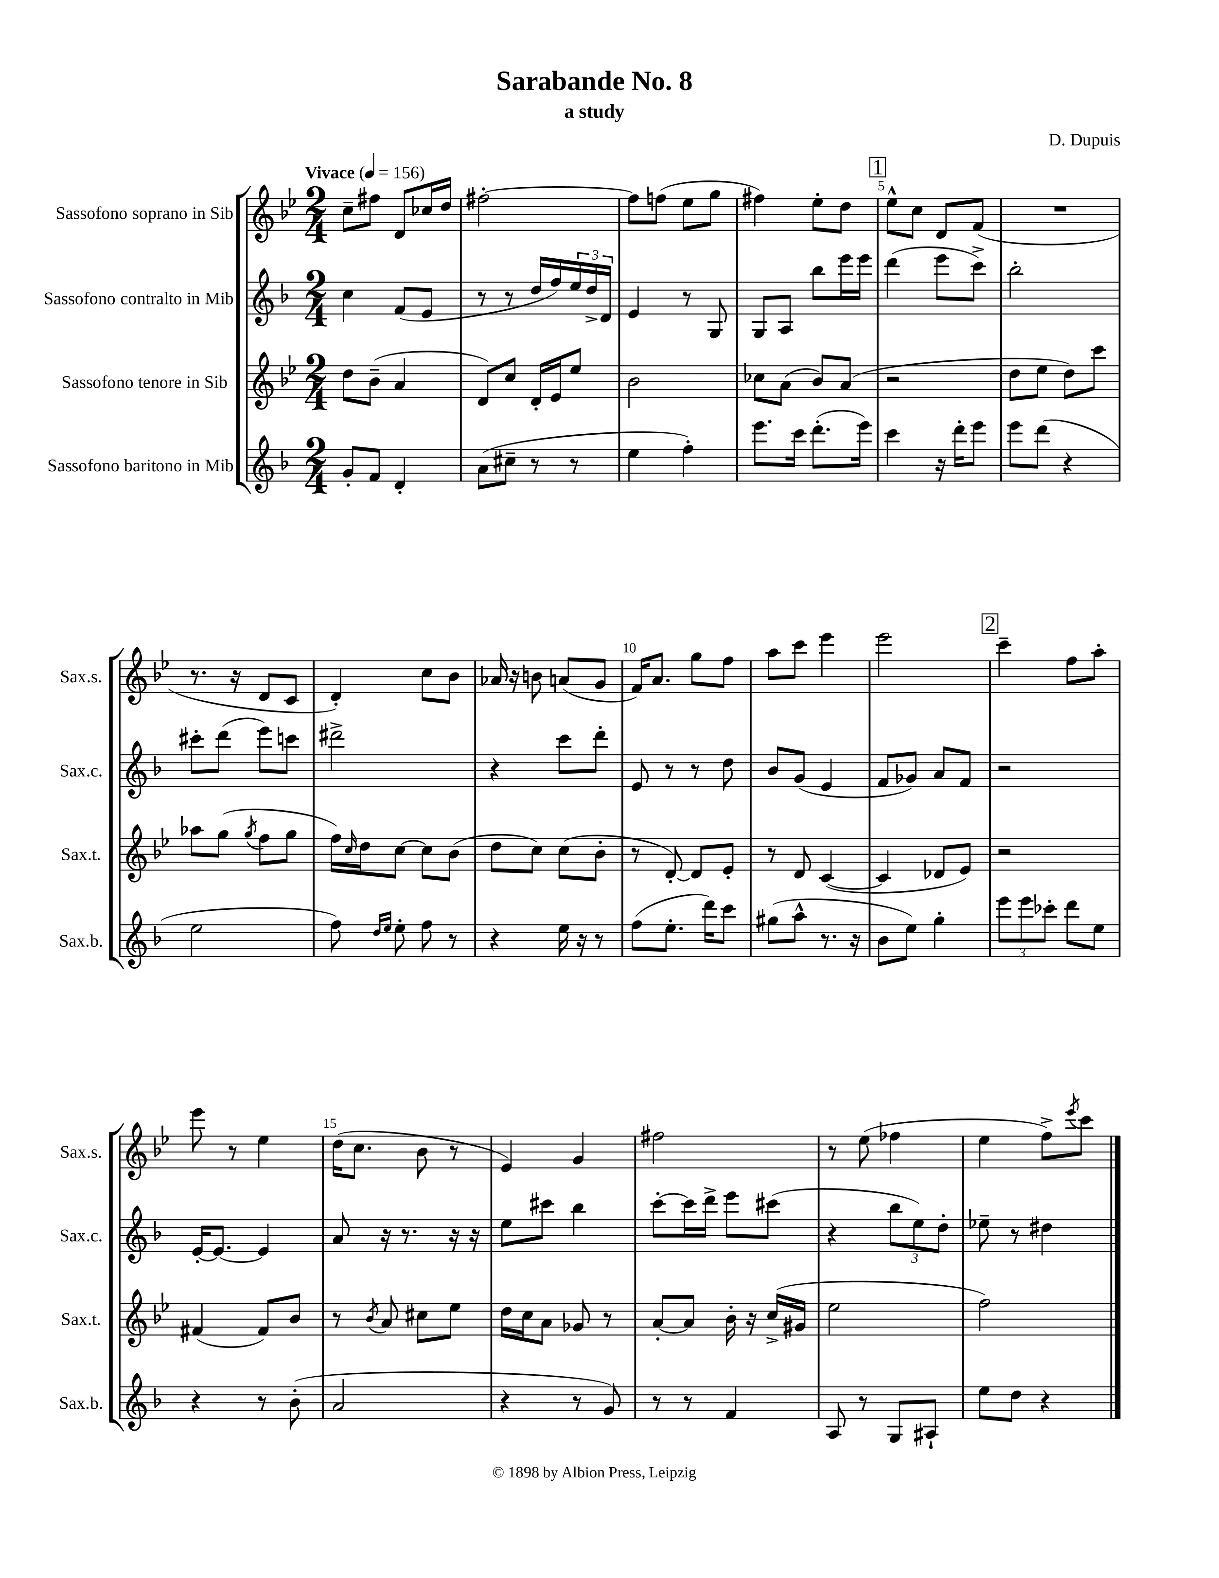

**kern	**kern	**kern	**kern
*part4	*part3	*part2	*part1
*staff4	*staff3	*staff2	*staff1
*I"Sassofono baritono in Mib	*I"Sassofono tenore in Sib	*I"Sassofono contralto in Mib	*I"Sassofono soprano in Sib
*I'Sax.b.	*I'Sax.t.	*I'Sax.c.	*I'Sax.s.
*clefG2	*clefG2	*clefG2	*clefG2
*k[b-]	*k[b-e-]	*k[b-]	*k[b-e-]
*M2/4	*M2/4	*M2/4	*M2/4
*MM156	*MM156	*MM156	*MM156
=1	=1	=1	=1
!	!	!	!LO:TX:a:B:t=Vivace
8g'/L	8dd\L	4cc\	8cc~\L
8f/J	(8b-~\J	.	8ff#X\J
4d'/	4a/	(8f/L	8d/L
.	.	8e/J	16cc-X/L
.	.	.	16dd/JJ
=2	=2	=2	=2
(8a\L	8d/L)	8r	[2ff#X'\
8cc#X~\J	8cc/J	8r	.
8r	16d'/LL	16dd/LL	.
.	16e-/J	16ff/)	.
8r	8ee-/J	24ee/	.
.	.	24dd^/	.
.	.	24d/JJ	.
=3	=3	=3	=3
4ee\	2b-\	4e/	8ff#\L]
.	.	.	(8ffn\J
4ff'\)	.	8r	8ee-\L
.	.	8G/	8gg\J
=4	=4	=4	=4
8.eee\L	8cc-X\L	8G/L	4ff#X\)
.	(8a\J	8A/J	.
16ccc\Jk	.	.	.
(8.ddd'\L	8b-/L)	8bb-\L	8ee-'\L
.	(8a/J	16eee\L	8dd\J
16eee\Jk)	.	16eee\JJ	.
!!LO:REH:place=s1:t=1
=5	=5	=5	=5
4ccc\	2r	(4ddd\	8ee-^^\L
.	.	.	8cc\J
16r	.	8eee\L	8d/L
16ddd'\KL	.	.	.
8eee\J	.	8ccc^\J)	(8f/J
=6	=6	=6	=6
8eee\L	8dd\L	2bb-'\	2r
(8ddd\J	8ee-\J	.	.
4r	8dd\L)	.	.
.	8ccc\J	.	.
!!LO:LB:g=z
=7	=7	=7	=7
2ee\	8aa-X\L	8ccc#X'\L	8.r
.	(8gg\J	(8ddd\J	.
.	.	.	16r
.	8qgg/	.	.
.	8ff\L	8eee\L)	8d/L
.	8gg\J	8cccn\J	8c/J
=8	=8	=8	=8
8ff\)	16ff\LL)	2ddd#X^\	4d'/)
.	16qqcc/	.	.
.	16dd\J	.	.
16qqdd/LL	.	.	.
16qqee/JJ	.	.	.
8ee'\	[8cc\J	.	.
8ff\	8cc\L]	.	8cc\L
8r	(8b-\J	.	8b-\J
=9	=9	=9	=9
4r	8dd\L	4r	16a-X/
.	.	.	16r
.	8cc\J)	.	8bn\
16ee\	(8cc\L	8ccc\L	(8an/L
16r	.	.	.
8r	8b-'\J	8ddd'\J	8g/J
=10	=10	=10	=10
(8ff\L	8r	8e/	16f/KL)
.	.	.	8.a/J
8.ee'\J	[8d'/)	8r	.
.	8d/L]	8r	8gg\L
16ddd\KL)	.	.	.
8ccc\J	8e-'/J	8dd\	8ff\J
=11	=11	=11	=11
(8gg#X\L	8r	8b-/L	8aa\L
8aa^^\J	8d/	(8g/J	8ccc\J
8.r	([4c/	4e/	4eee-\
16r	.	.	.
=12	=12	=12	=12
8b-\L	4c/]	8f/L	2eee-\
8ee\J)	.	8g-X/J)	.
4gg'\	8d-X/L	8a/L	.
.	8e-/J)	8f/J	.
!!LO:REH:place=s1:t=2
=13	=13	=13	=13
12eee\L	2r	2r	4ccc~\
12eee\	.	.	.
12ccc-X'\J	.	.	.
8ddd\L	.	.	8ff\L
8ee\J	.	.	8aa'\J
!!LO:LB:g=z
=14	=14	=14	=14
4r	(4f#X/	[16e'/KL	8eee-\
.	.	8.e/J_	.
.	.	.	8r
8r	8f#/L)	4e/]	4ee-\
(8b-'\	8b-/J	.	.
=15	=15	=15	=15
2a/	8r	8a/	(16dd\KL
.	.	.	8.cc\J
.	8qb-/	.	.
.	8a/	16r	.
.	.	8.r	.
.	8cc#X\L	.	8b-\
.	8ee-\J	16r	8r
.	.	16r	.
=16	=16	=16	=16
4r	16dd\LL	8ee\L	4e-/)
.	16cc\J	.	.
.	8a\J	8ccc#X\J	.
8r	8g-X/	4bb-\	4g/
8g/)	8r	.	.
=17	=17	=17	=17
8r	[8a'/L	[8ccc'\L	2ff#X\
8r	8a/J]	16ccc\L]	.
.	.	16ddd^\JJ	.
4f/	16b-'\	8eee\L	.
.	16r	.	.
.	(16cc^/LL	(8ccc#X\J	.
.	16g#X/JJ	.	.
=18	=18	=18	=18
8A/	2ee-\	4r	8r
8r	.	.	(8ee-\
8G/L	.	12bb-\L	4ff-X\
.	.	12ee\)	.
8A#X`/J	.	.	.
.	.	12dd'\J	.
=19	=19	=19	=19
8ee\L	2ff\)	8ee-X~\	4ee-\
8dd\J	.	8r	.
4r	.	4dd#X\	8ff^\L)
.	.	.	8qeee-/
.	.	.	8ccc\J
==	==	==	==
*-	*-	*-	*-
